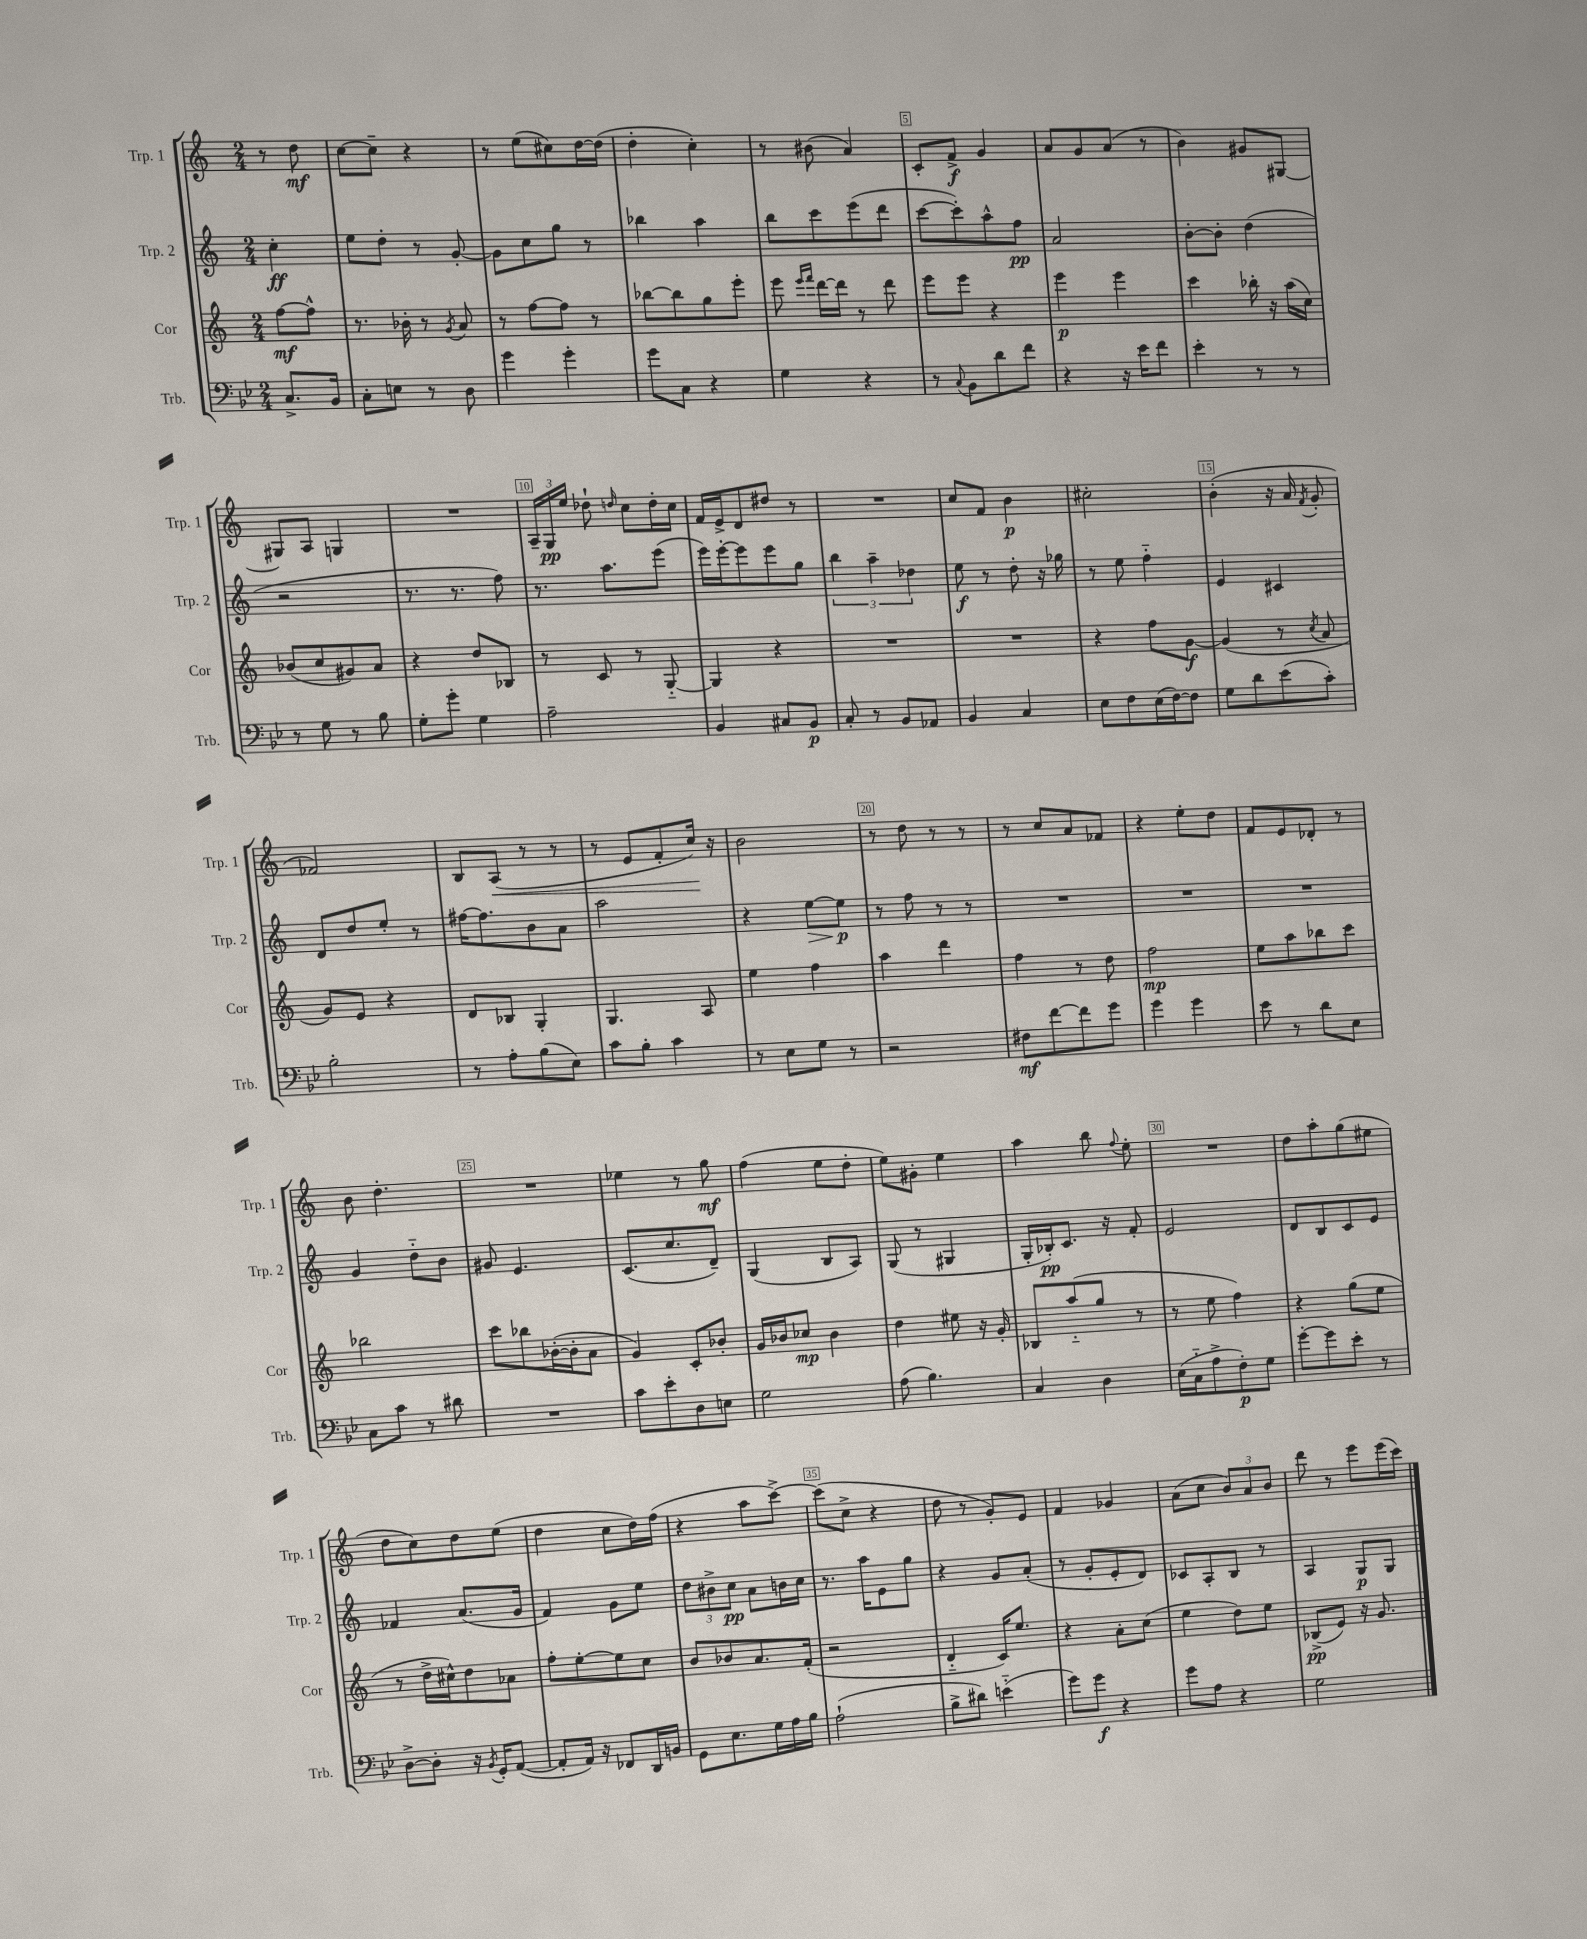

**kern	**dynam	**kern	**dynam	**kern	**dynam	**kern	**dynam
*part4	*part4	*part3	*part3	*part2	*part2	*part1	*part1
*staff4	*staff4	*staff3	*staff3	*staff2	*staff2	*staff1	*staff1
*I"Trb.	*	*I"Cor	*	*I"Trp. 2	*	*I"Trp. 1	*
*I'Trb.	*	*I'Cor	*	*I'Trp. 2	*	*I'Trp. 1	*
*clefF4	*	*clefG2	*	*clefG2	*	*clefG2	*
*k[b-e-]	*	*k[]	*	*k[]	*	*k[]	*
*M2/4	*	*M2/4	*	*M2/4	*	*M2/4	*
=	=	=	=	=	=	=	=
8.C^/L	.	[8ff\L	mf	4cc'\	ff	8r	.
.	.	8ff^^\J]	.	.	.	8dd\	mf
16BB-/Jk	.	.	.	.	.	.	.
=1	=1	=1	=1	=1	=1	=1	=1
8C'\L	.	8.r	.	8ee\L	.	[8cc\L	.
8En\J	.	.	.	8dd'\J	.	8cc~\J]	.
.	.	16b-X'\	.	.	.	.	.
8r	.	8r	.	8r	.	4r	.
.	.	8qg/	.	.	.	.	.
8D\	.	8a/	.	[8g'/	.	.	.
=2	=2	=2	=2	=2	=2	=2	=2
4g\	.	8r	.	8g\L]	.	8r	.
.	.	[8ff\L	.	8cc\	.	(8ee\L	.
4g'\	.	8ff\J]	.	8gg\J	.	8cc#X\)	.
.	.	8r	.	8r	.	[16dd\L	.
.	.	.	.	.	.	(16dd\JJ]	.
=3	=3	=3	=3	=3	=3	=3	=3
8g\L	.	[8bb-X\L	.	4bb-X\	.	4dd'\	.
8C\J	.	8bb-\]	.	.	.	.	.
4r	.	8gg\	.	4aa\	.	4cc'\)	.
.	.	8eee'\J	.	.	.	.	.
=4	=4	=4	=4	=4	=4	=4	=4
4G\	.	8eee\	.	8bb\L	.	8r	.
.	.	16qqeee/LL	.	.	.	.	.
.	.	16qqfff/JJ	.	.	.	.	.
.	.	[16ddd\LL	.	8ccc\	.	(8b#X\	.
.	.	16ddd\JJ]	.	.	.	.	.
4r	.	8r	.	(8eee\	.	4a/)	.
.	.	8ddd\	.	8ddd\J	.	.	.
=5	=5	=5	=5	=5	=5	=5	=5
8r	.	8eee\L	.	[8ccc\L	.	8c'/L	.
8qqC/	.	.	.	.	.	.	.
8BB-\L	.	8eee\J	.	8ccc'\])	.	8f^/J	f
8d\	.	4r	.	8aa^^\	.	4g/	.
8f\J	.	.	.	8ff\J	pp	.	.
=6	=6	=6	=6	=6	=6	=6	=6
4r	.	4eee\	p	2a/	.	8a/L	.
.	.	.	.	.	.	8g/	.
16r	.	4eee\	.	.	.	(8a/J	.
16e-\KL	.	.	.	.	.	.	.
8f\J	.	.	.	.	.	8r	.
=7	=7	=7	=7	=7	=7	=7	=7
4e-'\	.	4ccc\	.	[8b'\L	.	4b\)	.
.	.	.	.	8b'\J]	.	.	.
8r	.	16bb-X'\	.	(4dd\	.	8g#X/L	.
.	.	16r	.	.	.	.	.
8r	.	(16aa\LL	.	.	.	[8G#X/J	.
.	.	16cc\JJ)	.	.	.	.	.
!!LO:LB:g=z
=8	=8	=8	=8	=8	=8	=8	=8
8r	.	(8b-X/L	.	2r	.	8G#X/L]	.
8G\	.	8cc/	.	.	.	8A/J	.
8r	.	8g#X/)	.	.	.	4Gn/	.
8B-\	.	8a/J	.	.	.	.	.
=9	=9	=9	=9	=9	=9	=9	=9
8G'\L	.	4r	.	8.r	.	2r	.
8g'\J	.	.	.	.	.	.	.
.	.	.	.	8.r	.	.	.
4G\	.	8dd/L	.	.	.	.	.
.	.	8B-X/J	.	8ff\)	.	.	.
=10	=10	=10	=10	=10	=10	=10	=10
2A~\	.	8r	.	8.r	.	24A~/LL	.
.	.	.	.	.	.	24G/	pp
.	.	.	.	.	.	24ee/JJ	.
.	.	8c/	.	.	.	8dd-X`\	.
.	.	.	.	8.aa\L	.	.	.
.	.	.	.	.	.	16qqddn/	.
.	.	8r	.	.	.	8cc\L	.
.	.	[8G/	.	(8eee\J	.	16dd'\L	.
.	.	.	.	.	.	16cc\JJ	.
=11	=11	=11	=11	=11	=11	=11	=11
4BB-/	.	4G/]	.	16eee\LL)	.	16f/LL	.
.	.	.	.	[16eee'\J	.	16e^/J	.
.	.	.	.	8eee\]	.	8d/	.
8C#X/L	.	4r	.	8eee\	.	8dd#X/J	.
8BB-/J	p	.	.	8gg\J	.	8r	.
=12	=12	=12	=12	=12	=12	=12	=12
8C'/	.	2r	.	6bb\	.	2r	.
8r	.	.	.	.	.	.	.
.	.	.	.	6aa~\	.	.	.
8BB-/L	.	.	.	.	.	.	.
.	.	.	.	6dd-X\	.	.	.
8AA-X/J	.	.	.	.	.	.	.
=13	=13	=13	=13	=13	=13	=13	=13
4BB-/	.	2r	.	8ee\	f	8cc/L	.
.	.	.	.	8r	.	8f/J	.
4C/	.	.	.	8dd'\	.	4b\	p
.	.	.	.	16r	.	.	.
.	.	.	.	16gg-X\	.	.	.
=14	=14	=14	=14	=14	=14	=14	=14
8E-\L	.	4r	.	8r	.	2cc#X'\	.
8F\	.	.	.	8ee\	.	.	.
(16E-\L	.	8ff\L	.	4ff\	.	.	.
[16F\J)	.	.	.	.	.	.	.
8F\J]	.	[8g\J	f	.	.	.	.
=15	=15	=15	=15	=15	=15	=15	=15
8G\L	.	(4g/]	.	4e/	.	(4b'\	.
8d\	.	.	.	.	.	.	.
(8e-\	.	8r	.	4c#X/	.	16r	.
.	.	.	.	.	.	16a/	.
.	.	8qcc/	.	.	.	8qf/	.
8c'\J)	.	8a/	.	.	.	8g'/	.
!!LO:LB:g=z
=16	=16	=16	=16	=16	=16	=16	=16
2B-'\	.	8g/L)	.	8d/L	.	2f-X/)	.
.	.	8e/J	.	8dd/	.	.	.
.	.	4r	.	8ee'/J	.	.	.
.	.	.	.	8r	.	.	.
=17	=17	=17	=17	=17	=17	=17	=17
8r	.	8d/L	.	[16ff#X\KL	.	8B/L	.
.	.	.	.	8.ff#\]	.	.	.
!	!	!	!	!	!	!	!LO:HP:b
8A'\L	.	8B-X/J	.	.	.	(8A/J	<
(8B-\	.	4G'/	.	8b\	.	8r	.
8E-\J)	.	.	.	8a\J	.	8r	.
=18	=18	=18	=18	=18	=18	=18	=18
8c\L	.	4.G/	.	2aa\	.	8r	.
8B-'\J	.	.	.	.	.	8e/L	.
4c\	.	.	.	.	.	8f'/	.
.	.	8A/	.	.	.	16cc/Jk)	.
.	.	.	.	.	.	16r	[
=19	=19	=19	=19	=19	=19	=19	=19
8r	.	4ee\	.	4r	.	2b\	.
8E-\L	.	.	.	.	.	.	.
!	!	!	!	!	!LO:HP:b	!	!
8G\J	.	4ff\	.	[8ee\L	>	.	.
8r	.	.	.	8ee\J]	p	.	.
.	.	.	.	.	]	.	.
=20	=20	=20	=20	=20	=20	=20	=20
2r	.	4aa\	.	8r	.	8r	.
.	.	.	.	8ff\	.	8dd\	.
.	.	4ddd\	.	8r	.	8r	.
.	.	.	.	8r	.	8r	.
=21	=21	=21	=21	=21	=21	=21	=21
8F#X\L	mf	4ff\	.	2r	.	8r	.
[8f\	.	.	.	.	.	8cc/L	.
8f\]	.	8r	.	.	.	8a/	.
8g\J	.	8dd\	.	.	.	8f-X/J	.
=22	=22	=22	=22	=22	=22	=22	=22
4g\	.	2ff\	mp	2r	.	4r	.
4g\	.	.	.	.	.	8ee'\L	.
.	.	.	.	.	.	8dd\J	.
=23	=23	=23	=23	=23	=23	=23	=23
8e-\	.	8ee\L	.	2r	.	8f/L	.
8r	.	8aa\	.	.	.	8e/	.
8d\L	.	8bb-X\	.	.	.	8d-X'/J	.
8E-\J	.	8ccc\J	.	.	.	8r	.
!!LO:LB:g=z
=24	=24	=24	=24	=24	=24	=24	=24
8C\L	.	2bb-X\	.	4g/	.	8b\	.
8c\J	.	.	.	.	.	4.dd'\	.
8r	.	.	.	8dd\L	.	.	.
8d#X\	.	.	.	8b\J	.	.	.
=25	=25	=25	=25	=25	=25	=25	=25
2r	.	8ccc\L	.	8g#X/	.	2r	.
.	.	8bb-X\	.	4.e/	.	.	.
.	.	([16b-X'\L	.	.	.	.	.
.	.	16b-'\J]	.	.	.	.	.
.	.	8a\J	.	.	.	.	.
=26	=26	=26	=26	=26	=26	=26	=26
8c\L	.	4g/)	.	(8.c/L	.	4ee-X\	.
8e-'\	.	.	.	.	.	.	.
.	.	.	.	8.cc/	.	.	.
8D\	.	8c'/L	.	.	.	8r	.
8En\J	.	8b-X'/J	.	8d~/J)	.	8gg\	mf
=27	=27	=27	=27	=27	=27	=27	=27
2G\	.	16g/LL	.	(4G/	.	(4ff\	.
.	.	16b-X/J	.	.	.	.	.
.	.	8cc-X/J	mp	.	.	.	.
.	.	4b-\	.	8B/L	.	8ee\L	.
.	.	.	.	8A/J)	.	8dd'\J	.
=28	=28	=28	=28	=28	=28	=28	=28
(8A\	.	4dd\	.	(8G/	.	8ee\L)	.
4.B-\)	.	.	.	8r	.	8g#X'\J	.
.	.	8ee#X\	.	4G#X/	.	4ee\	.
.	.	16r	.	.	.	.	.
.	.	16g'/	.	.	.	.	.
=29	=29	=29	=29	=29	=29	=29	=29
4C/	.	8B-X/L	.	16G'/LL	.	4aa\	.
.	.	.	.	16B-X'/J)	pp	.	.
.	.	(8aa/	.	8.c/J	.	.	.
4D\	.	8gg/J	.	.	.	8bb\	.
.	.	.	.	16r	.	.	.
.	.	.	.	.	.	8qqff/	.
.	.	8r	.	8f'/	.	8ee'\	.
=30	=30	=30	=30	=30	=30	=30	=30
(16E-\LL	.	8r	.	2e/	.	2r	.
16C\J	.	.	.	.	.	.	.
8A^\	.	8ee\	.	.	.	.	.
8F'\)	p	4ff\)	.	.	.	.	.
8G\J	.	.	.	.	.	.	.
=31	=31	=31	=31	=31	=31	=31	=31
[8g'\L	.	4r	.	8d/L	.	8dd\L	.
8g\]	.	.	.	8B/	.	8aa'\	.
8e-'\J	.	(8gg\L	.	8c/	.	(8gg\	.
8r	.	8ee\J	.	8e/J	.	8ee#X\J	.
!!LO:LB:g=z
=32	=32	=32	=32	=32	=32	=32	=32
[8D^\L	.	8r	.	4f-X/	.	8dd\L	.
8D'\J]	.	16dd^\LL	.	.	.	8cc\)	.
.	.	16cc#X^^\J)	.	.	.	.	.
16r	.	8dd\	.	(8.a/L	.	8dd\	.
8qBB-/	.	.	.	.	.	.	.
16GG'/KL	.	.	.	.	.	.	.
([8AA/J	.	8a-X\J	.	.	.	(8ee\J	.
.	.	.	.	16g/Jk	.	.	.
=33	=33	=33	=33	=33	=33	=33	=33
8AA'/L]	.	8ff'\L	.	4f/)	.	4dd\	.
16AA/Jk)	.	[8ee'\	.	.	.	.	.
16r	.	.	.	.	.	.	.
8FF-X/L	.	8ee\]	.	8g\L	.	8cc\L	.
16DD/L	.	8cc\J	.	8ee\J	.	16dd\L)	.
16BBn/JJ	.	.	.	.	.	(16ff\JJ	.
=34	=34	=34	=34	=34	=34	=34	=34
8GG\L	.	8b/L	.	12dd\L	.	4r	.
.	.	.	.	12b#X^\	.	.	.
8.E-\	.	8b-X/	.	.	.	.	.
.	.	.	.	12cc\J	pp	.	.
.	.	8.a/	.	8a\L	.	8aa\L	.
16G\L	.	.	.	.	.	.	.
16A\	.	.	.	16bn\L	.	[8ccc^\J)	.
16B-\JJ	.	(16f'/Jk	.	16cc\JJ	.	.	.
=35	=35	=35	=35	=35	=35	=35	=35
(2A`\	.	2r	.	8.r	.	(8ccc\L]	.
.	.	.	.	.	.	8cc^\J	.
.	.	.	.	16aa\KL	.	.	.
.	.	.	.	8e\	.	4r	.
.	.	.	.	8gg\J	.	.	.
=36	=36	=36	=36	=36	=36	=36	=36
8B-^\L	.	4d/	.	4r	.	8dd\	.
8d#X\J)	.	.	.	.	.	8r	.
(4en\	.	16c/KL)	.	8g/L	.	8g'/L)	.
.	.	8.ee/J	.	.	.	.	.
.	.	.	.	(8a'/J	.	8e/J	.
=37	=37	=37	=37	=37	=37	=37	=37
8g\L)	.	4r	.	8r	.	4f/	.
8g\J	f	.	.	8g'/L	.	.	.
4r	.	8a'\L	.	8e'/	.	4g-X/	.
.	.	(8cc\J	.	8d/J)	.	.	.
=38	=38	=38	=38	=38	=38	=38	=38
8g\L	.	4ee\	.	8c-X/L	.	(8a\L	.
8A\J	.	.	.	8A'/	.	8cc\J	.
4r	.	8dd\L)	.	8B/J	.	12b/L)	.
.	.	.	.	.	.	12a/	.
.	.	8ee\J	.	8r	.	.	.
.	.	.	.	.	.	12b/J	.
=39	=39	=39	=39	=39	=39	=39	=39
2G\	.	(8B-X^/L	pp	4A/	.	8ddd\	.
.	.	8e/J)	.	.	.	8r	.
.	.	16r	.	8G/L	p	8eee\L	.
.	.	8.g/	.	.	.	.	.
.	.	.	.	8G/J	.	(16eee\L	.
.	.	.	.	.	.	16ccc\JJ)	.
==	==	==	==	==	==	==	==
*-	*-	*-	*-	*-	*-	*-	*-
